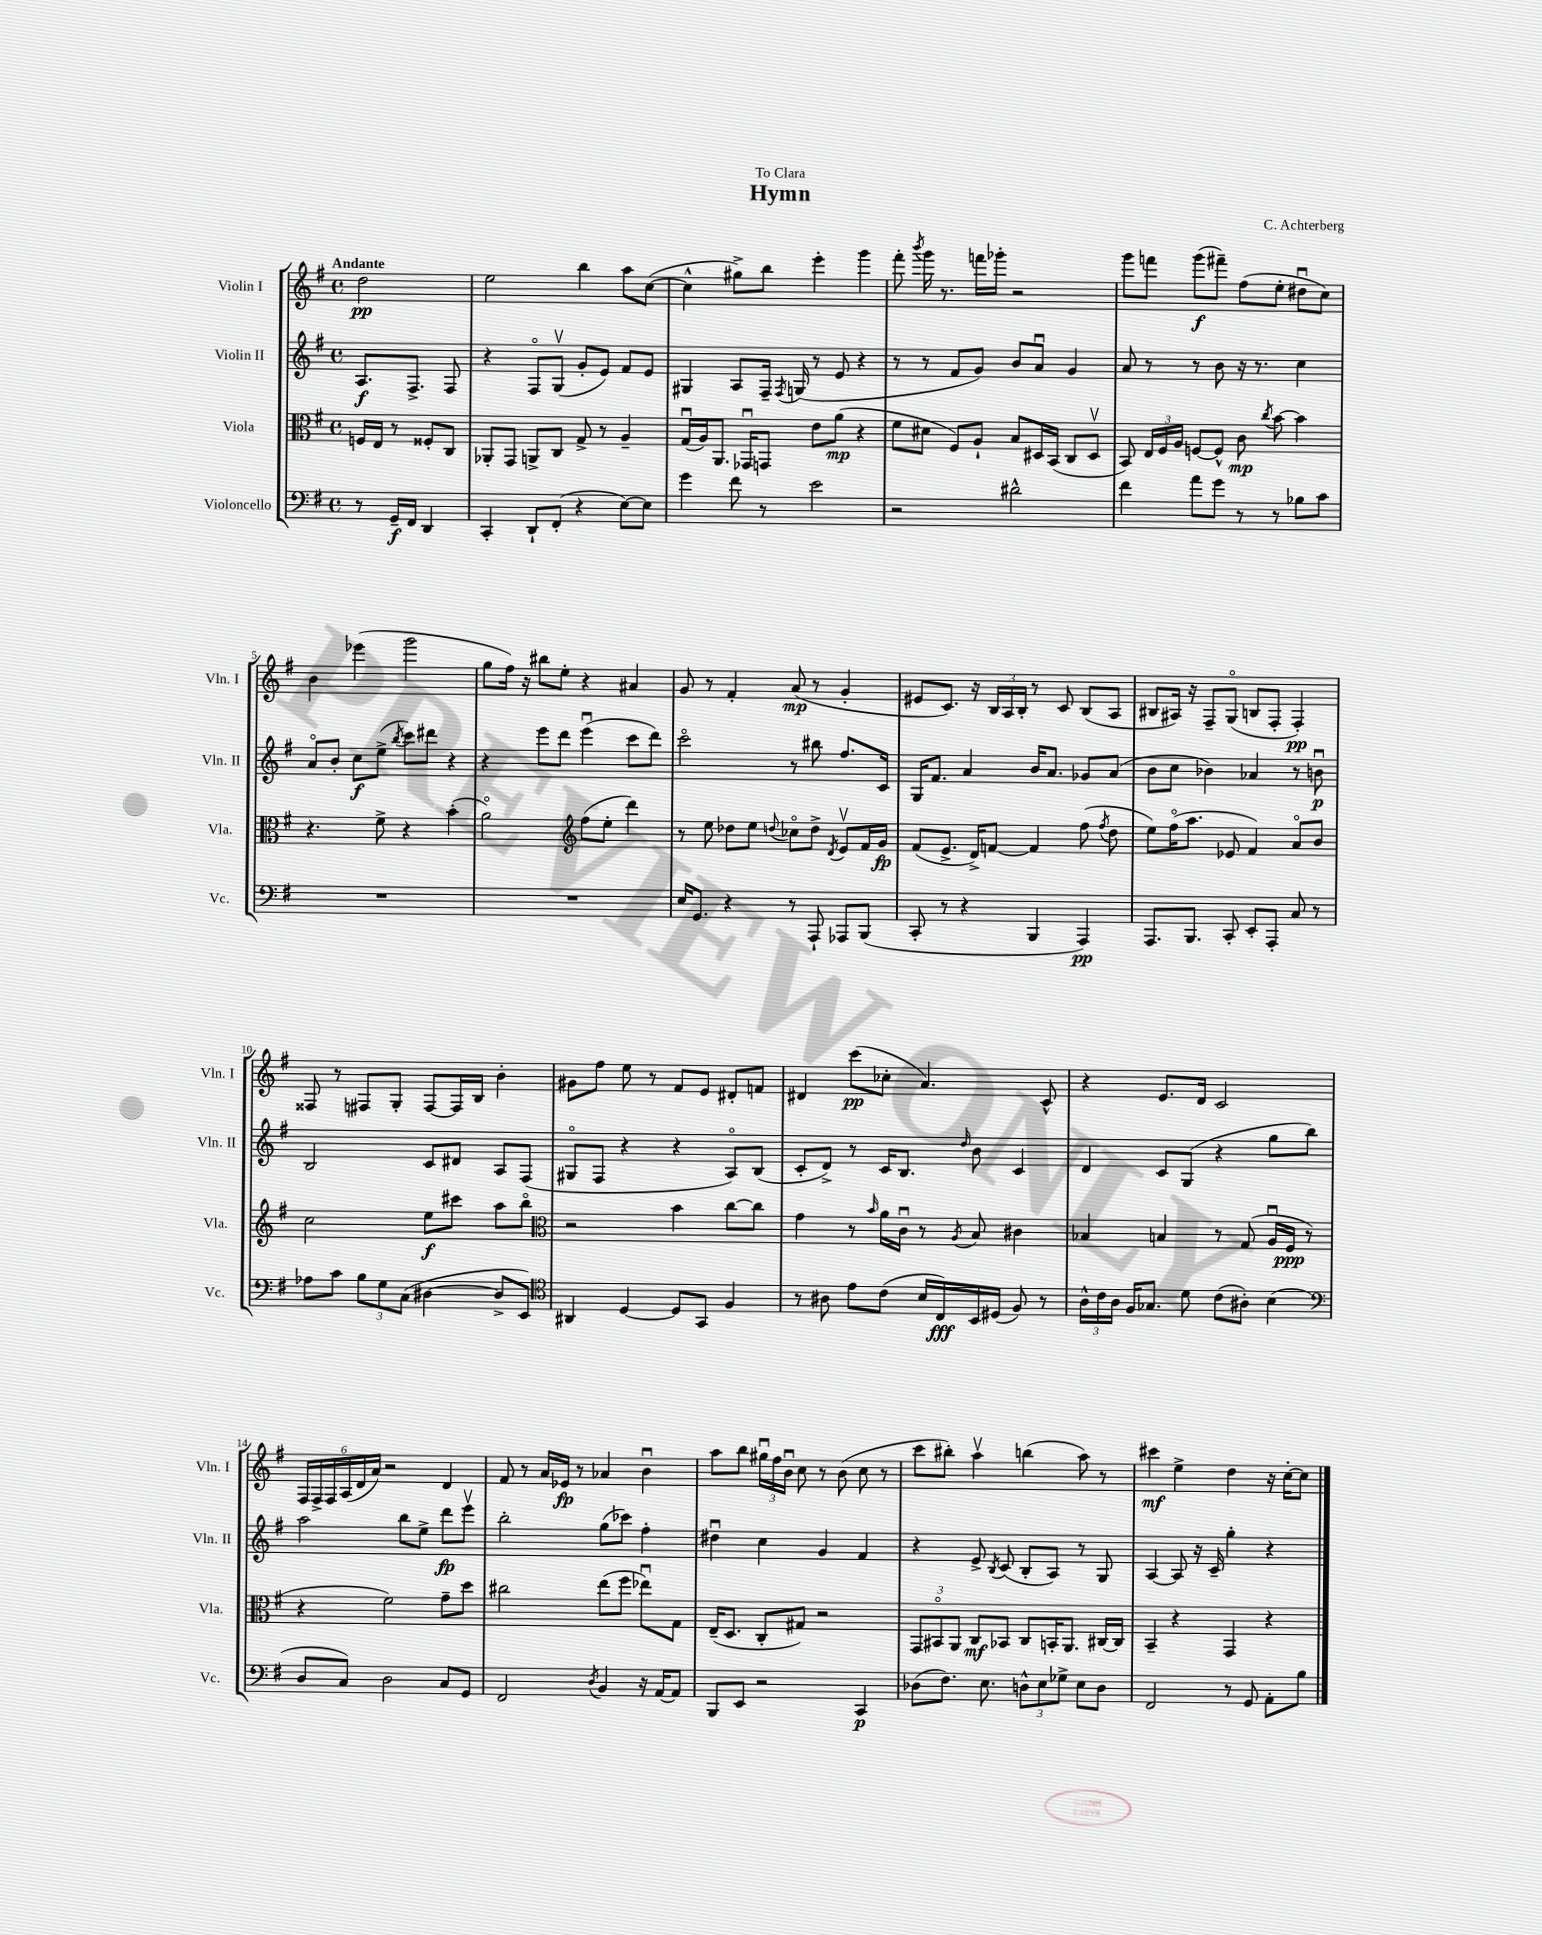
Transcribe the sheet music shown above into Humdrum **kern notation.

**kern	**kern	**kern	**kern
*staff4	*staff3	*staff2	*staff1
*clefF4	*clefC3	*clefG2	*clefG2
*k[f#]	*k[f#]	*k[f#]	*k[f#]
*M4/4	*M4/4	*M4/4	*M4/4
*met(c)	*met(c)	*met(c)	*met(c)
8r	16F	8.A	2dd
.	16E	.	.
16GG~	8r	.	.
16FF#	.	8.F#^	.
4DD	8F##'	.	.
.	8C	8F#	.
=	=	=	=
4CC'	8AA-'	4r	2ee
.	8GG	.	.
8DD`	8AA^	8F#o	.
(8FF#'	8C	(8Gv	.
4r	8G^	8g'	4bb
.	8r	8e)	.
[8E)	4A~	8f#	8aa
8E]	.	8e	([8cc
=	=	=	=
4g	(16Gu	4G#	4cc^^]
.	16A)	.	.
.	8.AA	.	.
8f#	.	8A	8gg#^)
.	16GG-u	.	.
8r	8GG	16F#~	8bb
.	.	8qF#	.
.	.	(16G	.
2e	8e	8r	4eee'
.	(8a	8e	.
.	4r	4r	4ggg
=	=	=	=
2r	8f#	8r	8fff#'
.	.	.	8qbbb
.	8d#	8r	16ggg
.	.	.	8.r
.	8F#)	8f#	.
.	8A`	8g)	16fff
.	.	.	16ggg-'
2d#^^	8B	8b	2r
.	16D#	8au	.
.	(16BB	.	.
.	8C	4g	.
.	8D#v	.	.
=	=	=	=
4f#	8BB)	8a	8ggg
.	24E	8r	8fff
.	24F#	.	.
.	24A	.	.
8a	[8F	8r	(8ggg
8g	8F^^]	8b	8fff#~)
8r	8c	16r	(8ff#
.	.	8.r	.
.	8qcc	.	.
8r	[8b	.	8ee'
8B-	4b]	4cc	8dd#u
8c	.	.	8cc)
=	=	=	=
1r	4.r	8ao	4b
.	.	8b'	.
.	.	8cc	(4eee-
.	8f#^	(8ee^	.
.	.	8qbb	.
.	4r	8ccc)	2ggg
.	.	8ddd#	.
.	(4b'	4r	.
=	=	=	=
1r	2ao)	4r	8gg
.	.	.	16ff#)
.	.	.	16r
.	.	8eee	8bb#
.	.	8ddd	8ee'
*	*clefG2	*	*
.	(8ff#	(4eeeu	4r
.	8ee'	.	.
.	4ddd)	8ccc	4a#
.	.	8ddd)	.
=	=	=	=
16E	8r	2ccco	8g
8.GG	.	.	.
.	8ee	.	8r
4r	8dd-	.	4f#'
.	8ee	.	.
.	8qqdd	.	.
8r	8cc-o	8r	(8a
8AAA`	8dd^	8bb#	8r
.	8qd	.	.
8AAA-	8ev	8.ff#	4g'
(8BBB	16f#	.	.
.	16g	16c	.
=	=	=	=
8CC'	(8f#	16G	8e#
.	.	8.f#	.
8r	8.e^	.	8.c)
4r	.	4a	.
.	16d^)	.	16r
.	[8f	.	24B
.	.	.	24A
.	.	.	24B'
4BBB	4f]	16b	8r
.	.	8.a	.
.	.	.	8c
4AAA)	(8ff#	8g-	(8B
.	8qff#	.	.
.	8dd	(8a	8A
=	=	=	=
8.AAA	8ee)	8b	8B#
.	(16ff#o	8cc	16A#)
8.BBB	8.aa	.	16r
.	.	4b-)	8F#~
8CC'	8e-	.	(8Go
8EE'	4f#)	4a-	8B
8AAA'	.	.	8F#'
8C	8ao	8r	4F#')
8r	8b	8bu	.
=	=	=	=
8A-	2cc	2B	8F##
8c	.	.	8r
12B	.	.	8F#
12G	.	.	.
.	.	.	8G'
(12C	.	.	.
[4D#	8ee	8c	[8F#
.	8ccc#	8d#	16F#]
.	.	.	16B
8D#^]	8aa	8A	4b'
8EE)	8bbo	(8F#	.
=	=	=	=
*clefC4	*clefC3	*	*
4AA#	2r	8G#o	8g#
.	.	8F#	8ff#
[4D	.	4r	8ee
.	.	.	8r
8D]	4b	4r	8f#
8GG	.	.	8e
4F#	[8cc	8Ao)	8d#'
.	8cc]	(8B	8f
=	=	=	=
8r	4g	8c'	4d#
8A#	.	8d^)	.
8e	8r	8r	(8ccc
.	16qqb	.	.
(8c	16a	16c	8cc-'
.	16cu	8.B	.
16B	8r	.	4.a)
16C)	.	.	.
.	8qA	16qqdd	.
16BB	8B	8b	.
(16D#	.	.	.
8F#)	4c#	4c	.
8r	.	.	8c^^
=	=	=	=
24A^^	4B-	4d	4r
24c	.	.	.
24A	.	.	.
16F#	.	.	.
8.G-	.	.	.
.	4B	8c	8.e
8d	.	(8G	.
.	.	.	16d
(8c	8r	4r	2c
8A#')	(8G	.	.
(4B	16Au	8gg	.
.	16F#	.	.
.	8r	8bb)	.
=	=	=	=
*clefF4	*	*	*
8D	4r	2aa	24F#
.	.	.	24F#^
.	.	.	24F#
8C)	.	.	(24A
.	.	.	24d
.	.	.	24a)
2D	2f#)	.	2r
.	.	8bb	.
.	.	8ee^	.
8C	8g~	8ddd	4d
8GG	8dd	8eeev	.
=	=	=	=
2FF#	2cc#	2bb'	8f#
.	.	.	8r
.	.	.	16a
.	.	.	16e-
.	.	.	8r
8qD	.	.	.
4BB	(8ee	(8gg	4a-
.	8ff#	8ccc-)	.
16r	8ee-u)	4ff#'	4bu
[16AA	.	.	.
8AA]	8G	.	.
=	=	=	=
8BBB	(16E~	4dd#u	8aa
.	8.D	.	.
8EE	.	.	8bb
2r	8C'	4cc	24gg#u
.	.	.	24ff#
.	.	.	24bu
.	8G#)	.	8cc
.	2r	4g	8r
.	.	.	(8b
4CC	.	4f#	8cc
.	.	.	8r
=	=	=	=
(8D-	12GG	4r	8ccc
.	12BB#o	.	.
8.F#)	.	.	8bb#')
.	12AA	.	.
.	8C	8e^	4aav
8.E	.	.	.
.	.	8qB	.
.	8BB-	(8c	.
12D^^	8C	8B'	(4bb
12E	.	.	.
.	16BB'	8A)	.
12G-^	.	.	.
.	8.AA	.	.
8E	.	8r	8aa)
8D	[16C#	8G	8r
.	16C#]	.	.
=	=	=	=
2FF#	4BB~	[4A	4ccc#
.	4r	8A]	4ee^
.	.	16r	.
.	.	16c~	.
8r	4GG	4gg'	4dd
8GG	.	.	.
8AA'	4r	4r	16r
.	.	.	[16cc'
8B	.	.	8cc]
==	==	==	==
*-	*-	*-	*-
